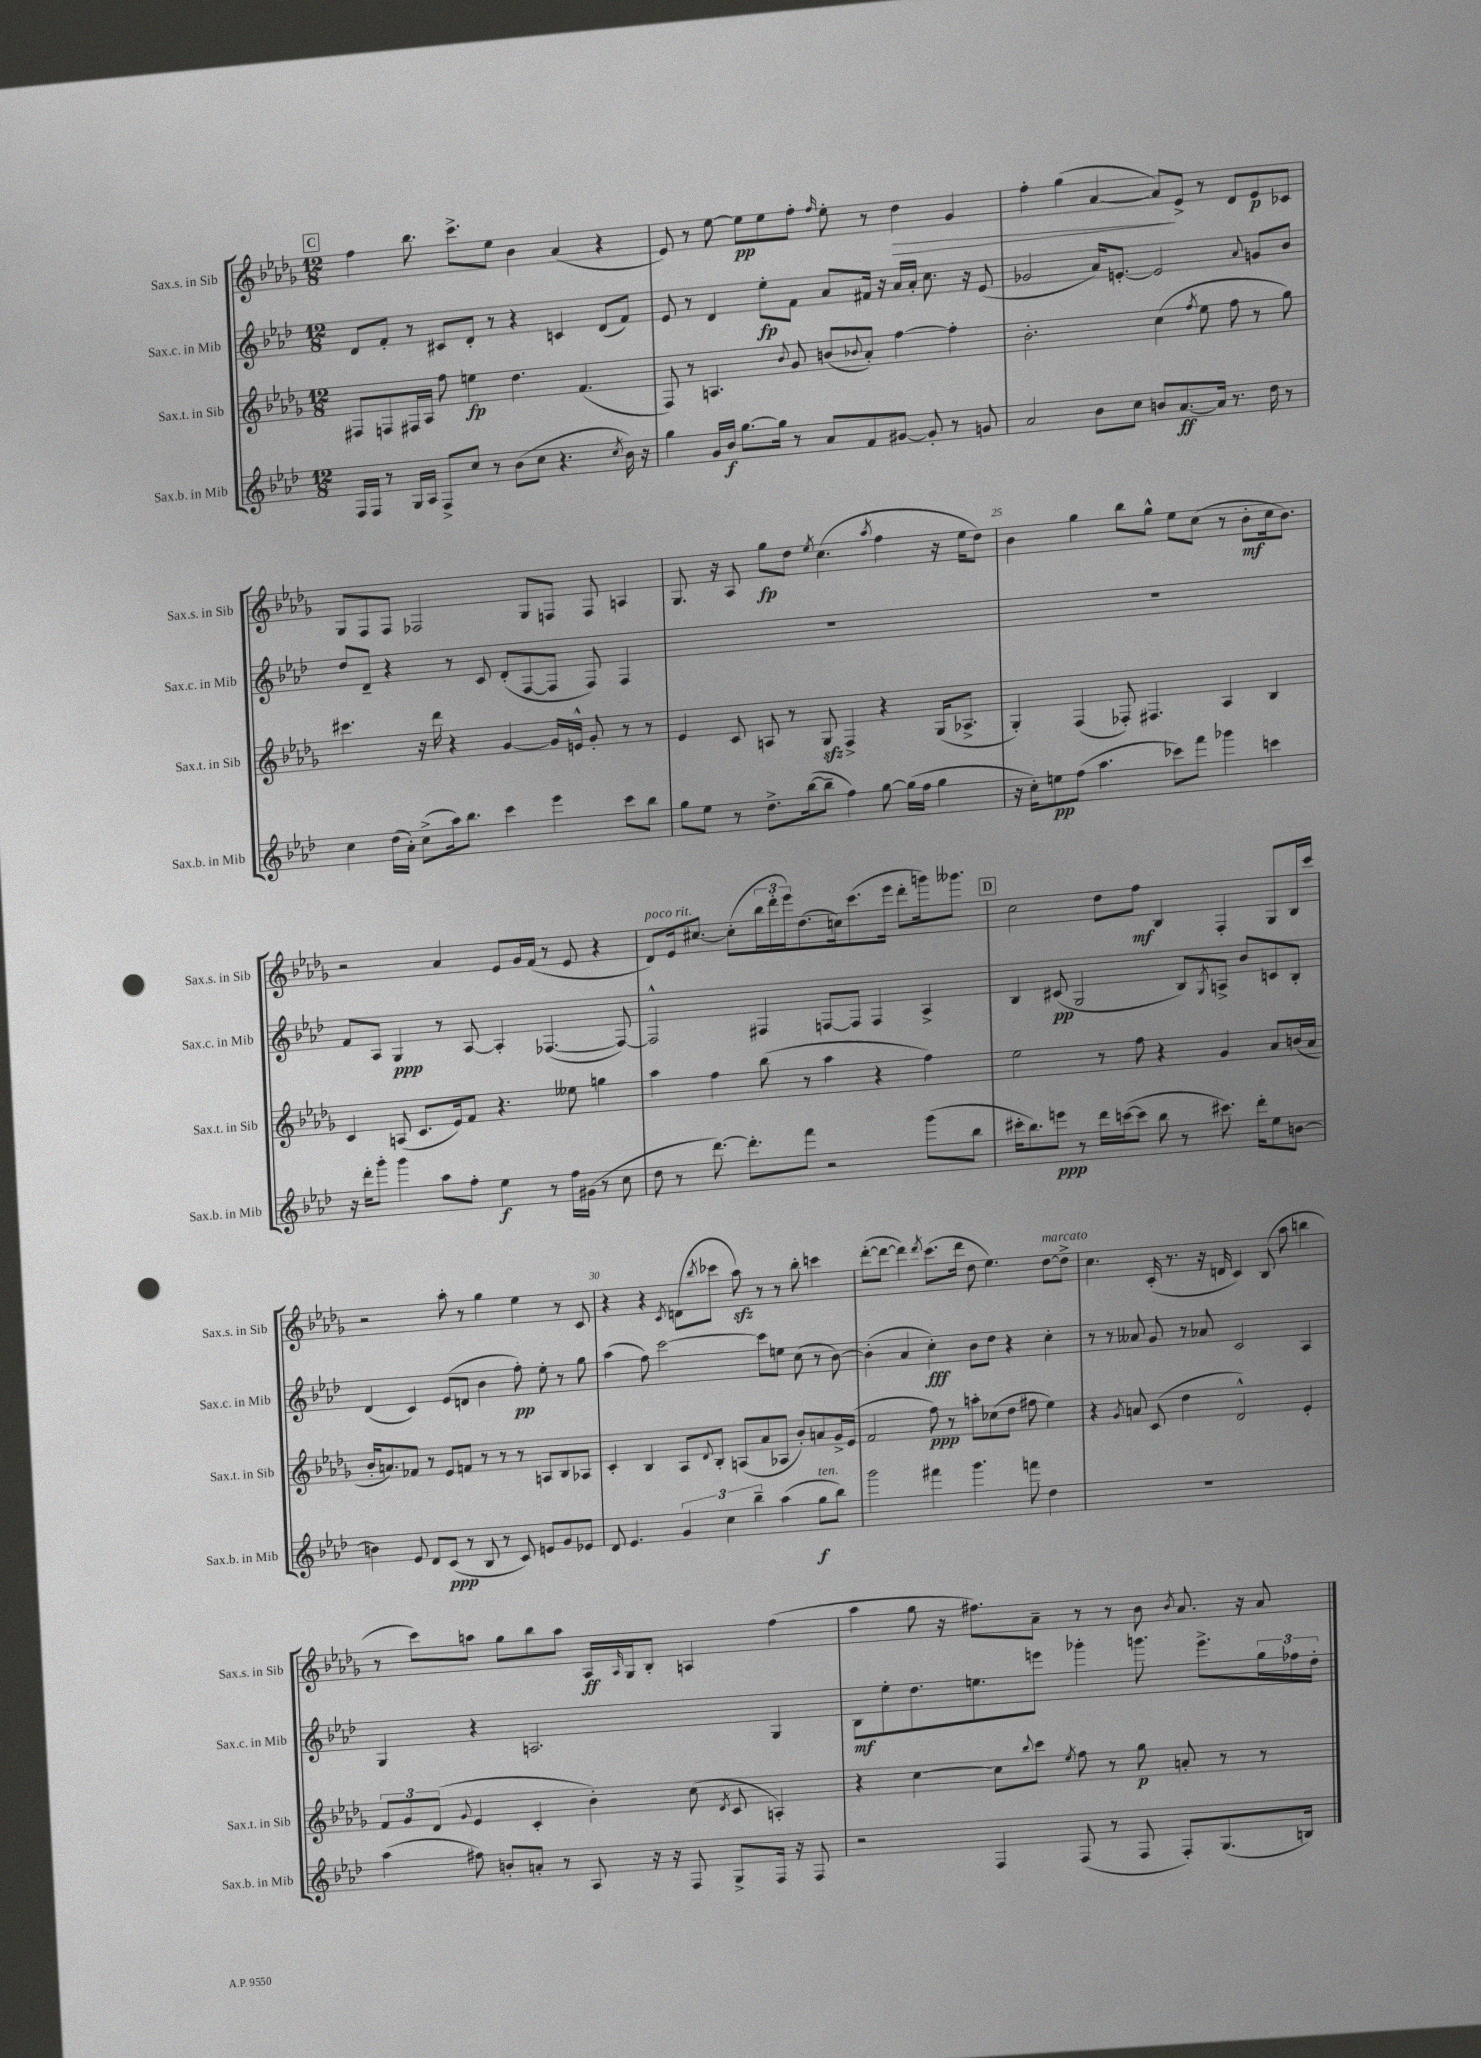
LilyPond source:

<<
\new StaffGroup <<
\new Staff = "s0" \with { instrumentName = "Sax.s. in Sib" shortInstrumentName = "Sax.s. in Sib" } {
    \clef treble \key des \major \numericTimeSignature \time 12/8
    \mark \markup { \box "C" } f''4 bes''8. c'''8.-> ees''8 bes'4 aes'4( r4 |
    ees'8) r8 ees''8~ ees''8\pp ees''8 f''8-. \grace { f''16 } ees''8-. r8 des''4\> ges'4 |
    f''4-. ges''4( aes'4~ aes'8\!) ees'8-> r8 des'8 ees'8\p ces'8 |
    ges8 f8 f8 fes2 ges8 f8 f8 a4 |
    ges8. r16 aes8 ges''8\fp des''8 \acciaccatura { ees''8 } c''4.( \acciaccatura { aes''8 } f''4 r16 ees''16 des''8) |
    bes'4 ges''4 bes''8 ges''8-^ ees''8 c''8( r8 bes'8-.\mf c''16 bes'8.) |
    r2 aes'4 ees'8 ges'16 f'16( r8 ees'8 r4 |
    des'8^\markup { \italic "poco rit." }) ees'16 cis''8.~ cis''8-.( \tuplet 3/2 { bes''16 des'''16-. ees'''16) } des''8.( c''16) c'''8.( ees'''16 des'''8-. g'''16) geses'''8. |
    \mark \markup { \box "D" } c''2 des''8 f''8\mf bes4 f4-. ges8 bes16 c'''16 |
    r2 aes''8-. r8 ges''4 ees''4 r8 c'8 |
    r4 r4 \acciaccatura { c'8 } d'8( \acciaccatura { bes''8 } ces'''8 aes''8\sfz) r8 r8 bes''8-. c'''4 |
    des'''8~-.( des'''8~ des'''4) \acciaccatura { des'''8 } c'''8.( des'''16 des''8 ees''4.) des''8~^\markup { \italic "marcato" } des''8-> |
    c''4. c'16-.( r8. r16 d'16 c'4) bes8( aes''8 b''4 |
    r8 c'''8) a''8 ges''8 bes''8 a''8 aes16\ff \grace { aes16 } ges16 bes8-. a4 f''4( |
    aes''4 ges''8 r16 fis''8.) aes'8-- r8 r8 bes'8 \acciaccatura { bes'8 } aes'8. r16 aes'8 \bar "|." |
}
\new Staff = "s1" \with { instrumentName = "Sax.c. in Mib" shortInstrumentName = "Sax.c. in Mib" } {
    \clef treble \key aes \major \numericTimeSignature \time 12/8
    \mark \markup { \box "C" } des'8 f'8-. r8 cis'8 des'8-. r8 r4 c'4 des'8( f'8) |
    ees'8 r8 des'4 ees''8-.\fp f'8 aes'8 fis'16 r16 aes'16 aes'16-. c''8. r16 ees'8( |
    ges'2 aes'16) e'8.~-. e'2 \appoggiatura { aes'8 } g'8 bes'8 |
    des''8 des'8-- r4 r8 c'8 des'8-.( f8~ f8 f8) f4 |
    R1. |
    R1. |
    f'8 aes8 g4\ppp r8 aes8~ aes4-. fes4.~( fes8~) |
    fes2-^ fis4 f8~ f8 f4 aes4-> |
    \mark \markup { \box "D" } bes4 cis'8\pp( g2 bes8) \acciaccatura { g8 } a8-> bes'8 c'8 bes8-. |
    des'4( c'4) ees'8( d'8 bes'4 f''8-.\pp) ees''8-. r8 g''8 |
    aes''4( f''8) c'''2~ c'''8 e''8 c''8( r8 bes'8~) |
    bes'4-.( aes'4 c''4-.\fff) bes'8 des''8 r4 c''4-. |
    r8 r8 aeses'8 g'8 r8 aes'8 c'2 aes4 |
    g4 r4 a2. g4 |
    bes8\mf ees''8-. des''8. e''8. e'''8 ges'''4-. g'''8. e'''8.-> \tuplet 3/2 { g''16 fes''16 des''16-. } \bar "|." |
}
\new Staff = "s2" \with { instrumentName = "Sax.t. in Sib" shortInstrumentName = "Sax.t. in Sib" } {
    \clef treble \key des \major \numericTimeSignature \time 12/8
    \mark \markup { \box "C" } fis8 f8 fis16 aes16 f''8 e''4\fp des''4. f'4.( |
    f8) r8 a4. \appoggiatura { bes'8 } ges'8 b'8( \appoggiatura { bes'8 } aes'8-.) f''4~ f''4-. |
    bes'2.-. c''4( \acciaccatura { f''8 } ees''8 f''8 r8 ges''8) |
    cis'''4. r16 des'''16 r4 ges'4~ ges'16 e'16-^ ges'8-. r8 r8 |
    ees'4 c'8 a8 r8 ges8\sfz f4-> r4 ges16( aes8.-> |
    ges4-.) f4( fes8-.) fis4. aes4 bes4 |
    c'4 a8( c'8. ees'16) f'8 r4. eeses''8 g''4 |
    aes''4 f''4 bes''8( r8 aes''4 r4 f''4) |
    \mark \markup { \box "D" } ees''2 r8 f''8 r4 ges'4 aes'8 b'16( aes'16 |
    bes'16-. a'8.) fes'8 r8 ees'8 f'8 r8 r8 r8 a8 bes8 aes8 |
    c'4-. bes4 aes8 \appoggiatura { des'8 } bes8-. a8( aes'8 aes8 bes'8-.) a'8 ges'16-> ees'16( |
    f'2 f''8\ppp) r8 a''8-. ces''8( des''8 fis''8 ees''4) |
    r4 \acciaccatura { ges'8 } a'8 c'8( des''4 des'2-^) ees'4-. |
    \tuplet 3/2 { f'8 ges'8 des'8( } \appoggiatura { ges'8 } ees'4 c'4-. bes'4-.) c''8( \acciaccatura { des'8 } c'8 a4-.) |
    r4 c''4~ c''8 \appoggiatura { bes''8 } c'''8 \acciaccatura { ees''8 } f''8 r8 ges''8\p a'8-. r8 r8 \bar "|." |
}
\new Staff = "s3" \with { instrumentName = "Sax.b. in Mib" shortInstrumentName = "Sax.b. in Mib" } {
    \clef treble \key aes \major \numericTimeSignature \time 12/8
    \mark \markup { \box "C" } f16 f16 r8 g16 aes16 f8-> c''8 r8 bes'8( c''8 r4. \acciaccatura { c''8 } bes'16) r16 |
    g''4 g'16 bes'16\f g''8.~ g''16 r8 aes'8 f'8 gis'8~ gis'8-. r8 g'8 |
    aes'2 bes'8 c''8 b'8 aes'8.~\ff aes'16 r8. des''16 r8 |
    c''4 des''16( aes'16-.) c''8->( aes''16) bes''8. c'''4 ees'''4 c'''8 bes''8 |
    g''8 ees''8 r8 des''8.-> bes''16~( bes''8-- f''4) g''8~ g''16( f''16 g''4 |
    r16 c''16-.) e''8\pp f''8( aes''4. ces'''8) f'''8 ges'''4 c'''4 |
    r16 des'''16-. g'''8-. g'''4 aes''8 f''8-. ees''4\f r8 f''16 gis'16( r8 c''8 |
    des''8 r8 des'''8.~) des'''8.-. f'''8 r2 g'''8( bes''8 |
    \mark \markup { \box "D" } cis'''16-. bes''8.) e'''8\ppp r8 des'''16 c'''16~( c'''8 bes''8 r8 cis'''8.) des'''16-. ees''8 b'8~ |
    b'4 ees'8 des'8 c'8\ppp( r8 bes8 r8 c'8) e'8 g'8 ees'8 |
    des'8 ees'4. \tuplet 3/2 { g'4 c''4 bes''4-- } aes''4( g''8\f^\markup { \italic "ten." } bes''8) |
    g'''2 fis'''4 g'''4. f'''8 des''4 |
    R1. |
    aes''4( fis''8) b'8-. a'8-. r8 aes8 r16 r16 f8 g8-> f16 r16 f8 |
    r2 f4 f8( r8 f8 f8-.) g8.( b16) \bar "|." |
}
>>
>>
\layout { \context { \Score currentBarNumber = #20 \override BarNumber.break-visibility = ##(#f #t #t) barNumberVisibility = #(every-nth-bar-number-visible 5) } }
